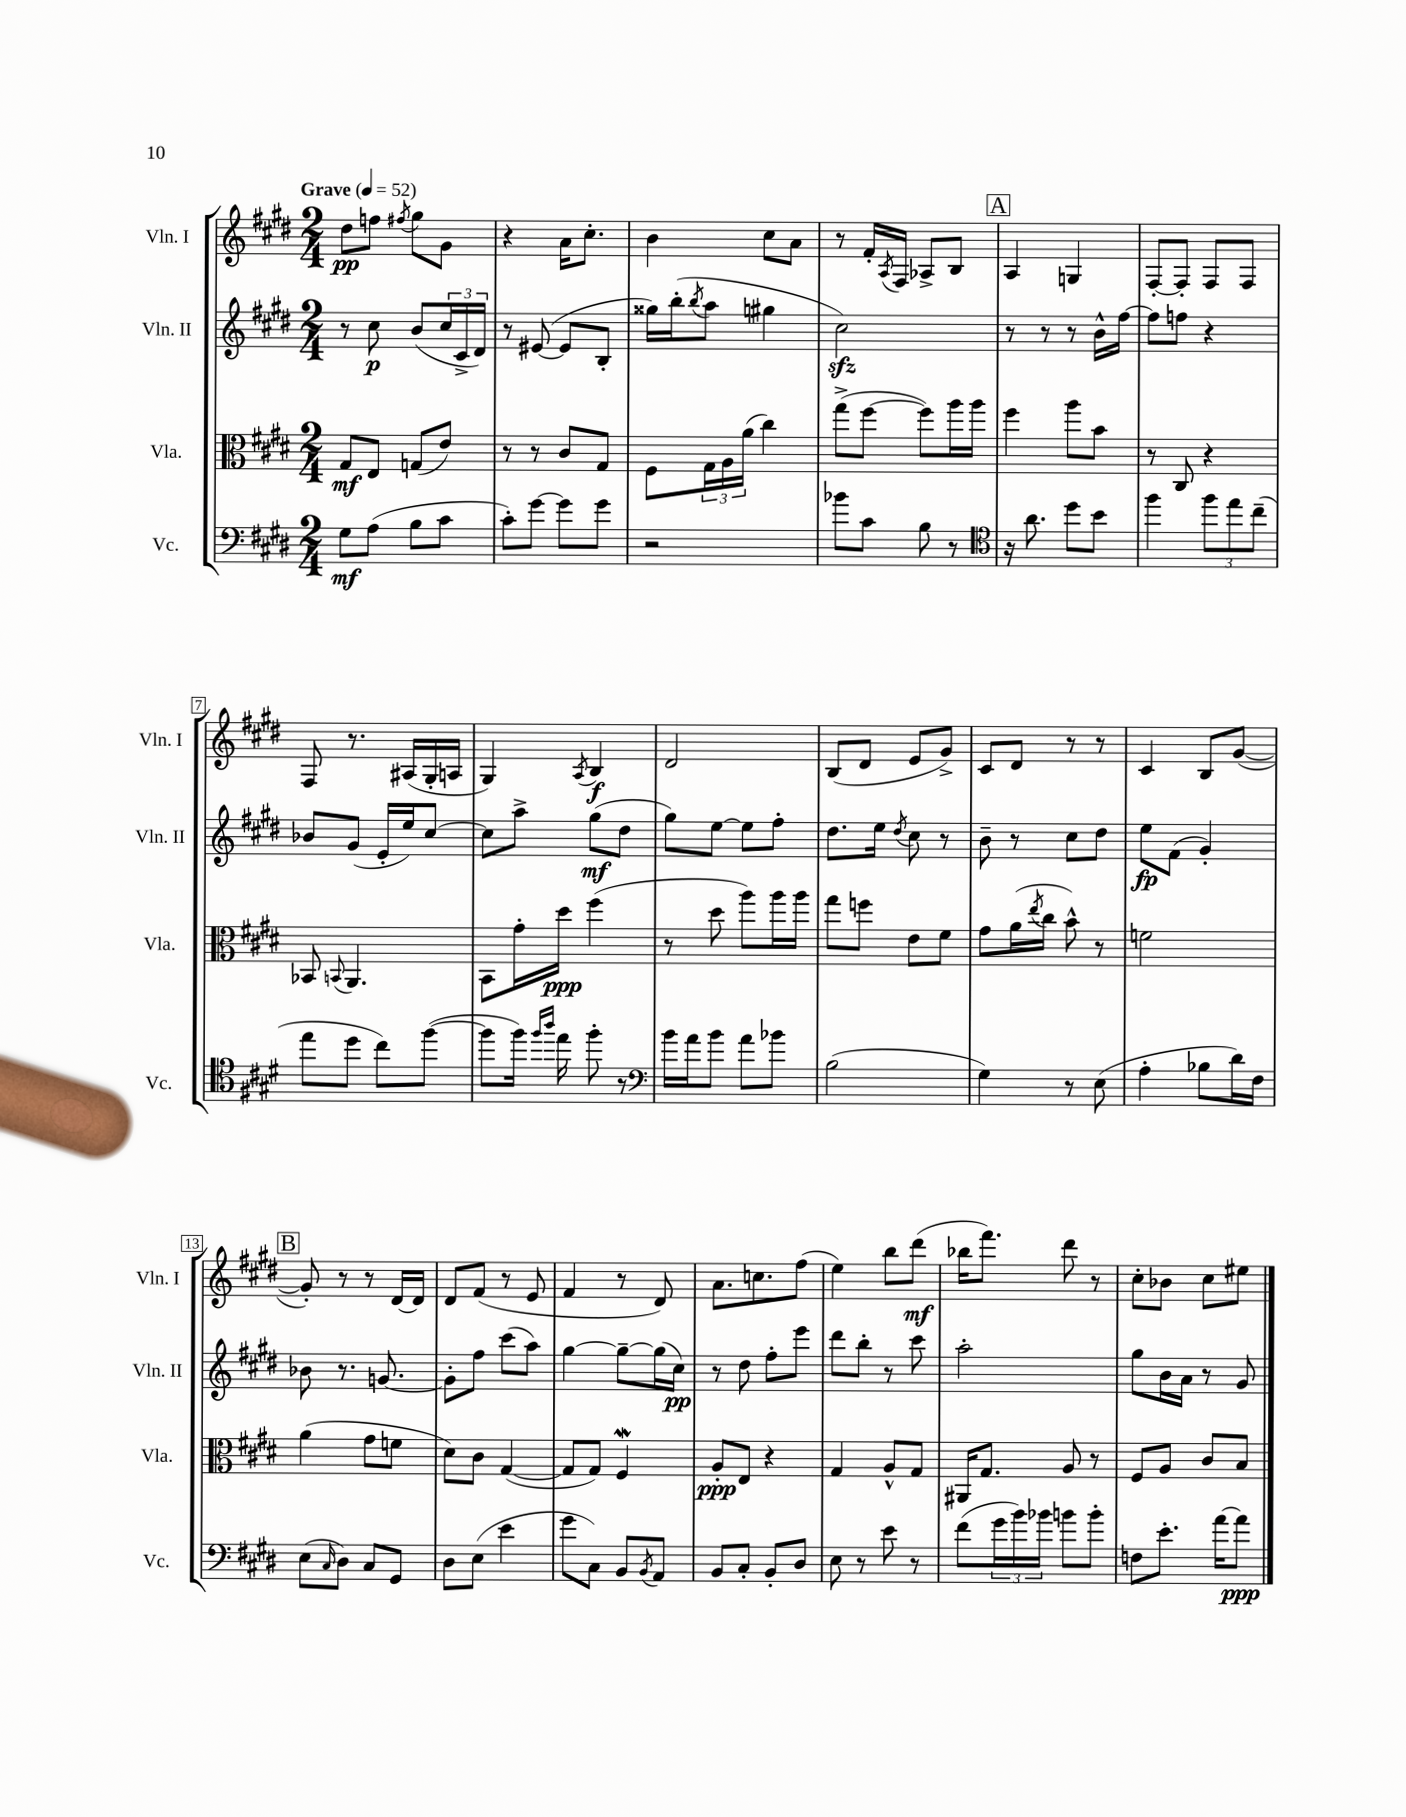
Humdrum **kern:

**kern	**kern	**kern	**kern
*staff4	*staff3	*staff2	*staff1
*clefF4	*clefC3	*clefG2	*clefG2
*k[f#c#g#d#]	*k[f#c#g#d#]	*k[f#c#g#d#]	*k[f#c#g#d#]
*M2/4	*M2/4	*M2/4	*M2/4
*MM52	*MM52	*MM52	*MM52
8G#\L	8G#/L	8r	8dd#\L
(8A\J	8E/J	8cc#\	8ff\J
.	.	.	8qff#/
8B\L	(8G/L	(8b/L	8gg#\L
8c#\J	8e/J)	24cc#/L	8g#\J
.	.	24c#^/	.
.	.	24d#/JJ)	.
=	=	=	=
8c#'\L)	8r	8r	4r
[8g#\J	8r	([8e#/	.
8g#\]L	8c#/L	8e#/]L	16a\LK
.	.	.	8.cc#'\J
8g#\J	8G#/J	8B'/J	.
=	=	=	=
2r	8F#\L	16gg##\LL)	4b\
.	.	(16bb'\J	.
.	.	8qbb/	.
.	24G#\L	8aa\J	.
.	24A\	.	.
.	(24a\JJ	.	.
.	4cc#\)	4gg#\	8cc#\L
.	.	.	8a\J
=	=	=	=
8b-\L	(8gg#^\L	2cc#\)	8r
8c#\J	[8ff#\J	.	16f#'/LL
.	.	.	8qA/
.	.	.	16F#/JJ
8B\	8ff#\]L)	.	8A-^/L
8r	16aa\L	.	8B/J
.	16aa\JJ	.	.
=	=	=	=
*clefC4	*	*	*
16r	4ff#\	8r	4A/
8.a\	.	.	.
.	.	8r	.
8dd#\L	8aa\L	8r	4G/
8b\J	8b\J	16b^^\LL	.
.	.	[16ff#\JJ	.
=	=	=	=
4ff#\	8r	8ff#\]L	[8F#'/L
.	8C#/	8ff\J	8F#'/]J
12ff#\L	4r	4r	8F#/L
12ee\	.	.	.
.	.	.	8F#/J
(12cc#~\J	.	.	.
=	=	=	=
8ee\L	8BB-/	8b-/L	8F#/
.	8qqBB/	.	.
8dd#\J	4.AA/	(8g#/J	8.r
8cc#\L)	.	16e'/LL	.
.	.	16ee/J)	(16A#/LL
([8ff#\J	.	[8cc#/J	16G#'/
.	.	.	16A/JJ
=	=	=	=
8ff#\]L	8BB\L	8cc#\]L	4G#/)
16ff#\Jk)	16g#'\L	8aa^\J	.
16qqff#/LL	.	.	.
16qqaa/JJ	.	.	.
16ee\	16dd#\JJ	.	.
.	.	.	8qA/
8ff#'\	(4ff#\	(8gg#\L	4B/
8r	.	8dd#\J	.
=	=	=	=
*clefF4	*	*	*
16b\LL	8r	8gg#\L)	2d#/
16a\J	.	.	.
8b\J	8dd#\	[8ee\J	.
8a\L	8aa\L)	8ee\]L	.
8b-\J	16aa\L	8ff#'\J	.
.	16aa\JJ	.	.
=	=	=	=
(2B\	8gg#\L	8.dd#\L	(8B/L
.	8ff\J	.	8d#/J
.	.	16ee\Jk	.
.	.	8qdd#/	.
.	8e\L	8cc#\	8e/L
.	8f#\J	8r	8g#^/J)
=	=	=	=
4G#\)	8g#\L	8b~\	8c#/L
.	(16a\L	8r	8d#/J
.	8qee/	.	.
.	16cc#\JJ	.	.
8r	8b^^\)	8cc#\L	8r
(8E\	8r	8dd#\J	8r
=	=	=	=
4A'\	2f\	8ee\L	4c#/
.	.	(8f#\J	.
8B-\L	.	4g#'/)	8B/L
16d#\L)	.	.	([8g#/J
16F#\JJ	.	.	.
=	=	=	=
(8E\L	(4a\	8b-\	8g#'/])
16qqC#/	.	.	.
8D#\J)	.	8.r	8r
8C#/L	8g#\L	.	8r
.	.	[8.g/	.
8GG#/J	8f\J	.	[16d#/LL
.	.	.	16d#/]JJ
=	=	=	=
8D#\L	8d#\L)	8g'\]L	8d#/L
(8E\J	8c#\J	8ff#\J	(8f#/J
4e\	([4G#/	(8ccc#\L	8r
.	.	8aa\J)	8e/
=	=	=	=
8g#\L	8G#/]L	[4gg#\	4f#/
8C#\J)	8G#/J)	.	.
8BB/L	4F#/	8gg#~\_L	8r
8qBB/	.	.	.
8AA/J	.	(16gg#\]L	8d#/)
.	.	16cc#\JJ)	.
=	=	=	=
8BB/L	8A'/L	8r	8.a\L
8C#'/J	8E/J	8dd#\	.
.	.	.	8.cc\
8BB'/L	4r	8ff#'\L	.
8D#/J	.	8eee\J	(8ff#\J
=	=	=	=
8E\	4G#/	8ddd#\L	4ee\)
8r	.	8bb'\J	.
8e\	8A^^/L	8r	8bb\L
8r	8G#/J	8ccc#\	(8ddd#\J
=	=	=	=
(8f#\L	16AA#/LK	2aa'\	16bb-\LK
.	8.G#/J	.	8.fff#\J)
24g#\L	.	.	.
24b\)	.	.	.
24b-\JJ	.	.	.
8b\L	8A/	.	8ddd#\
8b'\J	8r	.	8r
=	=	=	=
8F\L	8F#/L	8gg#\L	8cc#'\L
8.e'\J	8A/J	16b\L	8b-\J
.	.	16a\JJ	.
.	8c#/L	8r	8cc#\L
[16a\LK	.	.	.
8a\]J	8B/J	8g#/	8ee#\J
==	==	==	==
*-	*-	*-	*-
